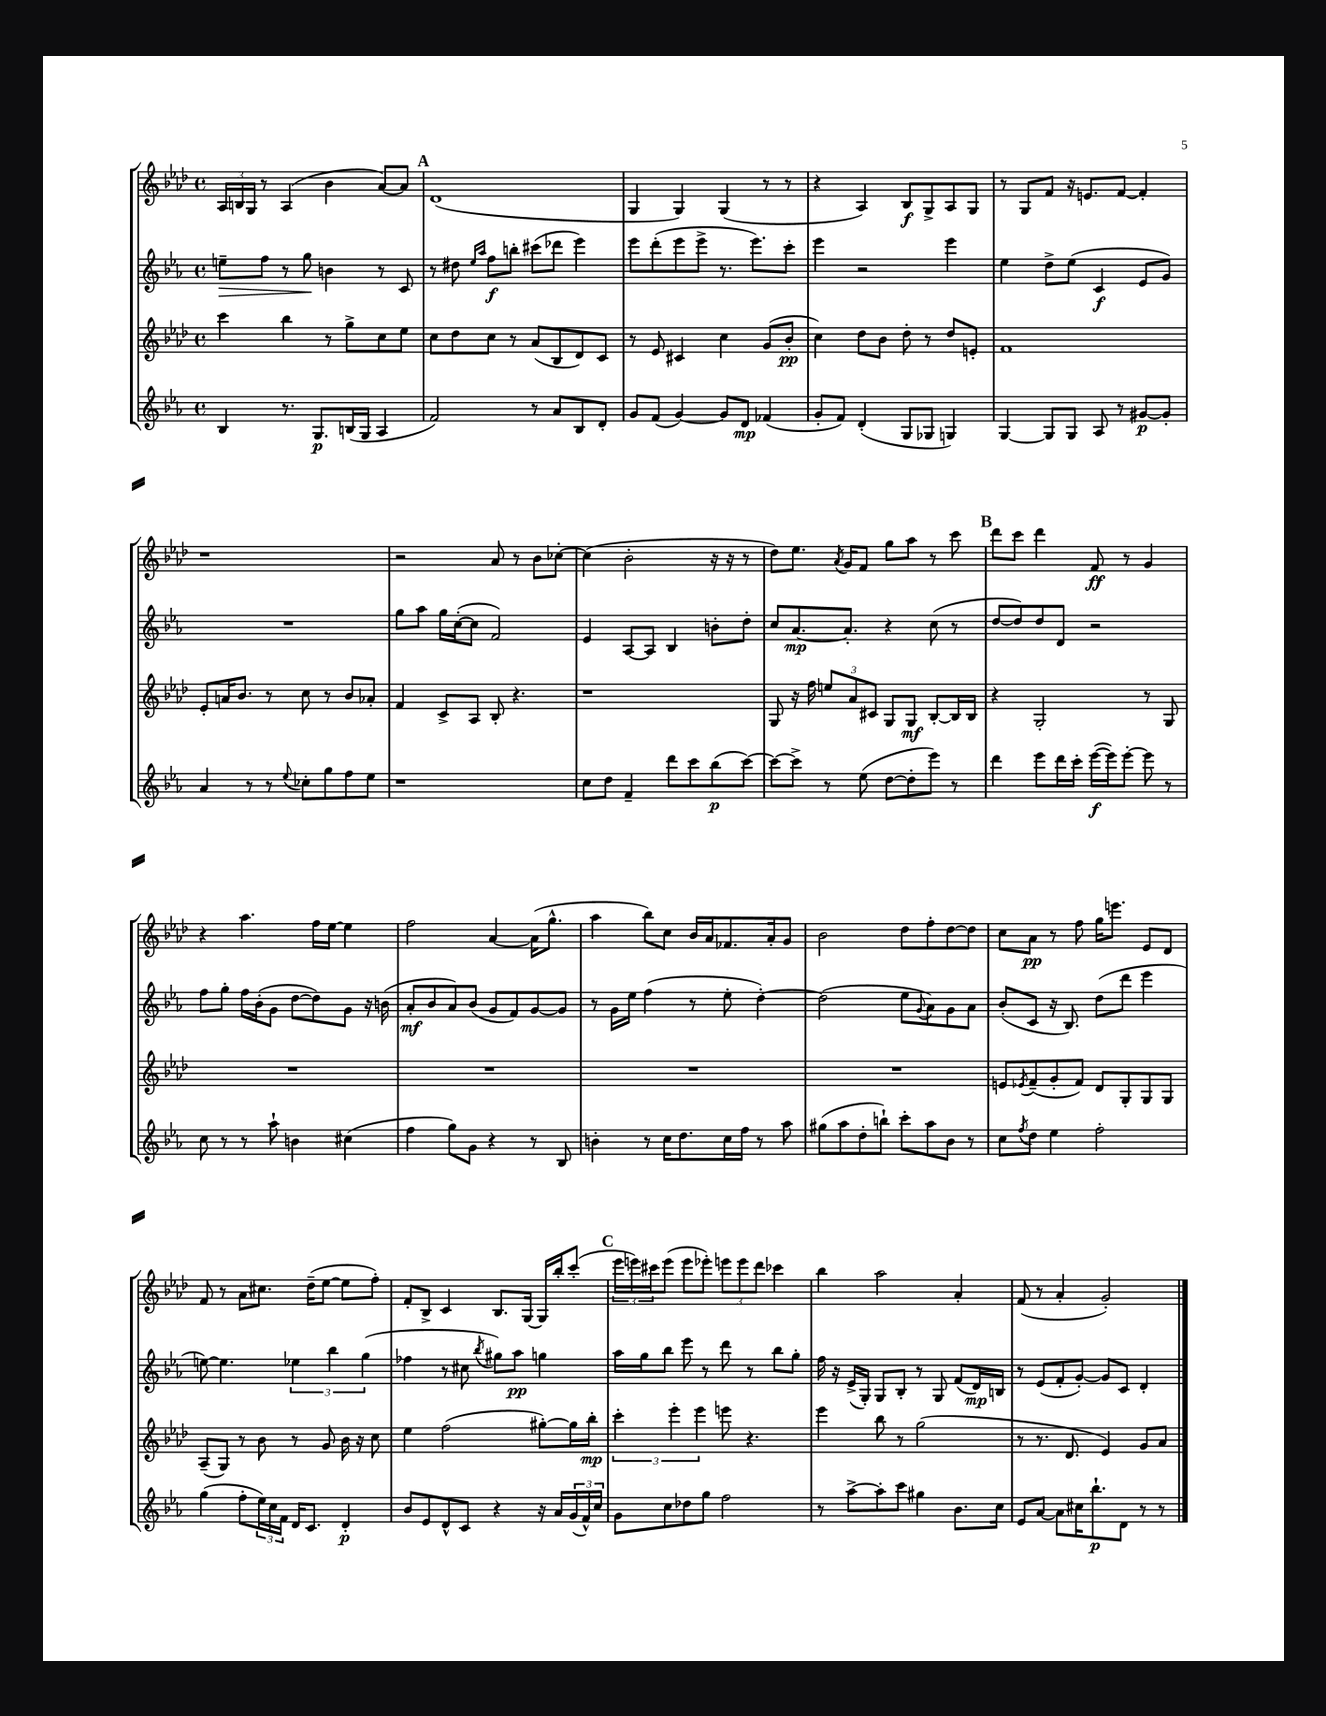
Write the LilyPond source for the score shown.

<<
\new StaffGroup <<
\new Staff = "s0" {
    \clef treble \key aes \major \defaultTimeSignature \time 4/4
    \tuplet 3/2 { aes16 b16 g16 } r8 aes4( bes'4 aes'8~) aes'8 |
    \mark \markup { \bold "A" } des'1( |
    g4 g4) g4( r8 r8 |
    r4 aes4) bes8\f g8-> aes8 g8 |
    r8 g8 f'8 r16 e'8. f'8~ f'4-. |
    r1 |
    r2 aes'8 r8 bes'8 ces''8~-. |
    ces''4( bes'2-. r16 r16 r8 |
    des''8) ees''8. \acciaccatura { aes'8 } g'16 f'8 g''8 aes''8 r8 c'''8 |
    \mark \markup { \bold "B" } des'''8 c'''8 des'''4 f'8\ff r8 g'4 |
    r4 aes''4. f''16 ees''16~ ees''4 |
    f''2 aes'4~ aes'16( g''8.-^ |
    aes''4 bes''8) c''8 bes'16 aes'16 fes'8. aes'16-. g'8 |
    bes'2 des''8 f''8-. des''8~ des''8 |
    c''8 aes'8\pp r8 f''8 g''16 e'''8. ees'8 des'8 |
    f'8 r8 aes'8 cis''8. des''16--( ees''8~ ees''8 f''8-.) |
    f'8-. bes8-> c'4 bes8. g16~ g16 bes''16-. c'''8-.( |
    \mark \markup { \bold "C" } \tuplet 3/2 { ees'''16 e'''16) cis'''16 } e'''8( e'''8 ees'''8-.) \tuplet 3/2 { e'''8 e'''8 des'''8 } ces'''4 |
    bes''4 aes''2 aes'4-. |
    f'8( r8 aes'4-. g'2-.) \bar "|." |
}
\new Staff = "s1" {
    \clef treble \key ees \major \defaultTimeSignature \time 4/4
    e''8--\> f''8 r8 g''8\! b'4 r8 c'8 |
    \mark \markup { \bold "A" } r8 dis''8 \grace { ees''16 aes''16 } f''8\f b''8-. cis'''8( des'''8 ees'''4) |
    ees'''8 d'''8-.( ees'''8 ees'''8-> r8. ees'''8.) c'''8-. |
    ees'''4 r2 ees'''4 |
    ees''4 d''8-> ees''8( c'4\f ees'8 g'8) |
    R1 |
    g''8 aes''8 g''16 c''16~-.( c''8 f'2) |
    ees'4 aes8~ aes8 bes4 b'8-. d''8-. |
    c''8 aes'8.~\mp aes'8.-. r4 c''8( r8 |
    \mark \markup { \bold "B" } d''8~ d''8) d''8 d'8 r2 |
    f''8 g''8-. f''16 bes'16-.( g'8 d''8~ d''8) g'8 r16 b'16( |
    aes'8-.\mf bes'8 aes'8) bes'8( g'8 f'8) g'8~ g'8 |
    r8 g'16 ees''16 f''4( r8 ees''8-. d''4~-.) |
    d''2( ees''8 \appoggiatura { g'8 } aes'8) g'8 aes'8 |
    bes'8-.( c'8 r16 bes8.) d''8( d'''8 ees'''4 |
    e''8~) e''4. \tuplet 3/2 { ees''4 bes''4 g''4( } |
    fes''4 r8 cis''8 \acciaccatura { bes''8 } gis''8) aes''8\pp g''4 |
    \mark \markup { \bold "C" } aes''16 g''16 bes''8 ees'''8 r8 d'''8 r8 bes''8 g''8-. |
    f''16 r16 ees'16->( g16-.) g8 bes8-. r8 g8 f'8( d'16\mp) b16 |
    r8 ees'8( f'8-. g'8~-.) g'8 c'8 d'4-. \bar "|." |
}
\new Staff = "s2" {
    \clef treble \key aes \major \defaultTimeSignature \time 4/4
    c'''4 bes''4 r8 g''8-> c''8 ees''8 |
    \mark \markup { \bold "A" } c''8 des''8 c''8 r8 aes'8( bes8 des'8) c'8 |
    r8 ees'8 cis'4 c''4 g'8( bes'8-.\pp |
    c''4) des''8 bes'8 des''8-. r8 des''8 e'8-. |
    f'1 |
    ees'8-. a'16 bes'8. r8 c''8 r8 bes'8 aes'8-. |
    f'4 c'8-> aes8 bes8-. r4. |
    r1 |
    g8 r16 f''16 \tuplet 3/2 { e''8 aes'8 cis'8 } g8 g8\mf bes8~-. bes16 bes16 |
    \mark \markup { \bold "B" } r4 g2-. r8 g8 |
    R1 |
    R1 |
    R1 |
    R1 |
    e'8 \acciaccatura { ees'8 } f'8--( g'8-. f'8) des'8 g8-. g8 g8 |
    aes8--( g8) r8 bes'8 r8 g'8 bes'16 r16 c''8 |
    ees''4 f''2( gis''8~-.) gis''16 bes''16-.\mp |
    \mark \markup { \bold "C" } \tuplet 3/2 { c'''4-. ees'''4-. ees'''4 } e'''8 r4. |
    ees'''4 bes''8 r8 g''2( |
    r8 r8. des'8. ees'4) g'8 aes'8 \bar "|." |
}
\new Staff = "s3" {
    \clef treble \key ees \major \defaultTimeSignature \time 4/4
    bes4 r8. g8.\p b16( g16 aes4 |
    \mark \markup { \bold "A" } f'2) r8 aes'8 bes8 d'8-. |
    g'8 f'8( g'4~) g'8 d'8\mp fes'4( |
    g'8-. f'8) d'4-.( g8 ges8 g4) |
    g4~ g8 g8 aes8 r8 gis'8~\p gis'8-. |
    aes'4 r8 r8 \appoggiatura { ees''8 } ces''8-. g''8 f''8 ees''8 |
    r1 |
    c''8 d''8 f'4-- d'''8 c'''8 bes''8\p( c'''8~) |
    c'''8~ c'''8-> r8 ees''8( d''8~ d''8-. ees'''8) r8 |
    \mark \markup { \bold "B" } d'''4 ees'''8 d'''16 c'''16-. ees'''16~\f( ees'''16) ees'''8~-. ees'''8 r8 |
    c''8 r8 r8 aes''8-! b'4 cis''4( |
    f''4 g''8) g'8 r4 r8 bes8 |
    b'4-. r8 c''16 d''8. c''16 f''16 r8 aes''8 |
    gis''8( aes''8 d''8-. b''8-!) c'''8-. aes''8 bes'8 r8 |
    c''8 \acciaccatura { f''8 } d''8 ees''4 f''2-. |
    g''4( f''8-. \tuplet 3/2 { ees''16) c''16 f'16 } d'16 c'8. d'4-.\p |
    bes'8 ees'8 d'8-^ c'8 r4 r16 aes'16 \tuplet 3/2 { g'16( f'16-^) c''16 } |
    \mark \markup { \bold "C" } g'8 c''8 des''8 g''8 f''2 |
    r8 aes''8~-> aes''8-. c'''8 gis''4 bes'8. c''16 |
    ees'8 aes'8~ aes'8 cis''16 bes''8.-!\p d'8 r8 r8 \bar "|." |
}
>>
>>
\layout { \context { \Score \remove "Bar_number_engraver" } }
